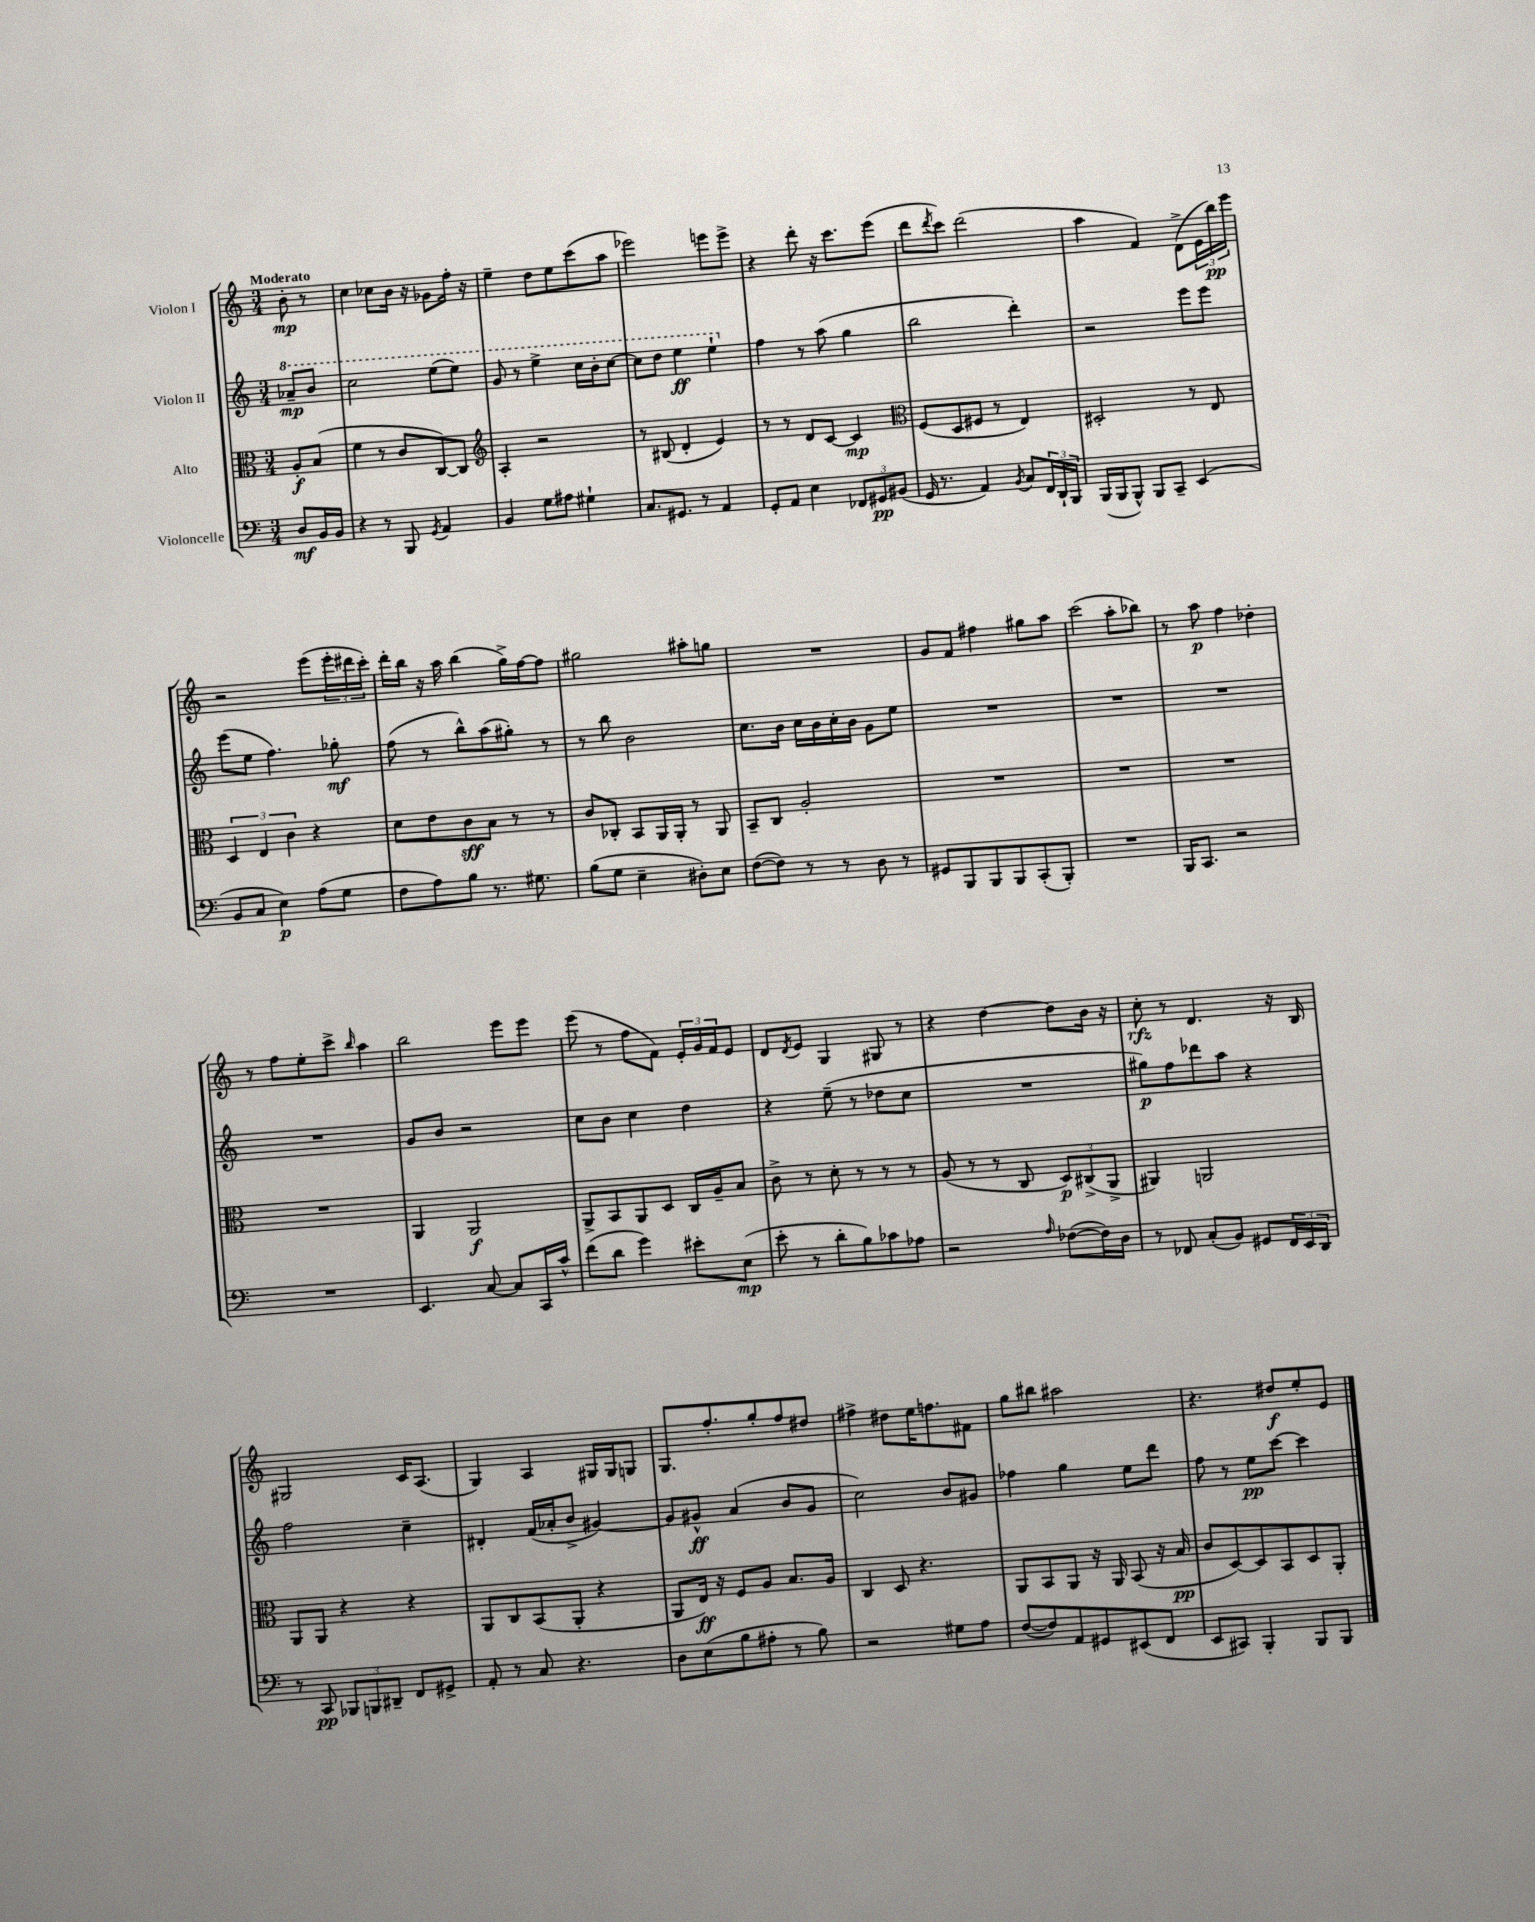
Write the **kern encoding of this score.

**kern	**dynam	**kern	**dynam	**kern	**dynam	**kern	**dynam
*part4	*part4	*part3	*part3	*part2	*part2	*part1	*part1
*staff4	*staff4	*staff3	*staff3	*staff2	*staff2	*staff1	*staff1
*I"Violoncelle	*	*I"Alto	*	*I"Violon II	*	*I"Violon I	*
*clefF4	*	*clefC3	*	*clefG2	*	*clefG2	*
*k[]	*	*k[]	*	*k[]	*	*k[]	*
*M3/4	*	*M3/4	*	*M3/4	*	*M3/4	*
*	*	*	*	*8va	*	*	*
=	=	=	=	=	=	=	=
!	!	!	!	!	!	!LO:TX:a:B:t=Moderato	!
8D/L	mf	8A'/L	f	8aa-X~/L	mp	8b'\	mp
16BB/L	.	(8B/J	.	8bb/J	.	8r	.
16BB/JJ	.	.	.	.	.	.	.
=1	=1	=1	=1	=1	=1	=1	=1
4r	.	4f\	.	2ccc\	.	4cc\	.
8r	.	8r	.	.	.	8cc-X\L	.
8BBB/	.	8c/L	.	.	.	16b\Jk	.
.	.	.	.	.	.	16r	.
8qGG/	.	.	.	.	.	.	.
4AA/	.	[8C/)	.	(8eee\L	.	8g-X\L	.
.	.	8C/J]	.	8eee\J)	.	16ff'\Jk	.
.	.	.	.	.	.	16r	.
=2	=2	=2	=2	=2	=2	=2	=2
*	*	*clefG2	*	*	*	*	*
4BB/	.	4A'/	.	8gg/	.	4ee~\	.
.	.	.	.	8r	.	.	.
8G\L	.	2r	.	4eee^\	.	8dd\L	.
8A#X\J	.	.	.	.	.	8ee\	.
4G#X`\	.	.	.	16ccc\LL	.	(8ccc\	.
.	.	.	.	16bb'\J	.	.	.
.	.	.	.	[8ccc\J	.	8aa\J	.
=3	=3	=3	=3	=3	=3	=3	=3
8.C/L	.	8r	.	8ccc\L]	.	2eee-X\)	.
.	.	(8B#X/	.	8ddd\J	.	.	.
8.GG#X/J	.	.	.	.	.	.	.
.	.	4d'/	.	4eee\	ff	.	.
8r	.	.	.	.	.	.	.
4AA/	.	4e/)	.	4eee`\	.	8eeen\L	.
.	.	.	.	.	.	8eee^\J	.
=4	=4	=4	=4	=4	=4	=4	=4
*	*	*	*	*X8va	*	*	*
8GG'/L	.	8r	.	4ff\	.	4r	.
8AA/J	.	8r	.	.	.	.	.
4E\	.	8d/L	.	8r	.	8ddd'\	.
.	.	[8c/J	.	(8aa\	.	16r	.
.	.	.	.	.	.	8.ccc\L	.
12FF-X/L	.	4c/]	mp	4gg\	.	.	.
12GG#X/	pp	.	.	.	.	.	.
.	.	.	.	.	.	(8eee\J	.
(12BB#X/J	.	.	.	.	.	.	.
=5	=5	=5	=5	=5	=5	=5	=5
*	*	*clefC3	*	*	*	*	*
16GG/	.	(8F/L	.	2bb\	.	8ddd\L	.
8.r	.	.	.	.	.	.	.
.	.	.	.	.	.	8qddd/	.
.	.	8D/	.	.	.	8ccc\J)	.
4AA/)	.	8F#X/J	.	.	.	(2ddd\	.
.	.	8r	.	.	.	.	.
8qBB/	.	.	.	.	.	.	.
8C/L	.	4E/)	.	4ddd'\)	.	.	.
24FF/L	.	.	.	.	.	.	.
24DD`/	.	.	.	.	.	.	.
24BBB/JJ	.	.	.	.	.	.	.
=6	=6	=6	=6	=6	=6	=6	=6
(16BBB/LL	.	2D#X'/	.	2r	.	4aa\	.
16BBB/J	.	.	.	.	.	.	.
8BBB^^/J)	.	.	.	.	.	.	.
8BBB/L	.	.	.	.	.	4f/)	.
8CC~/J	.	.	.	.	.	.	.
(4EE/	.	8r	.	8eee\L	.	(8d^\L	.
.	.	8E/	.	8eee\J	.	24e\L	.
.	.	.	.	.	.	24bb\)	pp
.	.	.	.	.	.	24eee\JJ	.
!!LO:LB:g=z
=7	=7	=7	=7	=7	=7	=7	=7
8BB/L	.	6D/	.	(8eee\L	.	2r	.
8C/J	.	.	.	8ee\J	.	.	.
.	.	6E/	.	.	.	.	.
4E\)	p	.	.	4.ff\)	.	.	.
.	.	6c\	.	.	.	.	.
(8A\L	.	4r	.	.	.	(8eee\L	.
8G\J	.	.	.	8gg-X'\	mf	24eee'\L	.
.	.	.	.	.	.	24ddd#X\	.
.	.	.	.	.	.	24ccc'\JJ)	.
=8	=8	=8	=8	=8	=8	=8	=8
8F\L	.	8d\L	.	(8ff\	.	16ddd'\LL	.
.	.	.	.	.	.	16bb\JJ	.
8A\)	.	8e\	.	8r	.	16r	.
.	.	.	.	.	.	16aa\	.
8B\J	.	8c\	sff	8bb^^\L)	.	(4bb\	.
8.r	.	8B\J	.	(8aa\	.	.	.
.	.	8r	.	8gg#X'\J)	.	16gg^\LL)	.
8.G#X\	.	.	.	.	.	[16ff\J	.
.	.	8r	.	8r	.	8ff\J]	.
=9	=9	=9	=9	=9	=9	=9	=9
(8B\L	.	8c/L	.	8r	.	2gg#X\	.
8G\J	.	8C-X'/J	.	8bb\	.	.	.
4E~\	.	8BB/L	.	2b\	.	.	.
.	.	16AA/L	.	.	.	.	.
.	.	16AA'/JJ	.	.	.	.	.
8D#X'\L)	.	8r	.	.	.	8aa#X'\L	.
8E\J	.	8AA/	.	.	.	8ggn\J	.
=10	=10	=10	=10	=10	=10	=10	=10
([8F\L	.	8BB~/L	.	8.cc\L	.	2.r	.
8F\J])	.	8C/J	.	.	.	.	.
.	.	.	.	16b\Jk	.	.	.
8r	.	2A'/	.	16cc\LL	.	.	.
.	.	.	.	16b\	.	.	.
8r	.	.	.	16cc'\	.	.	.
.	.	.	.	16b\JJ	.	.	.
8D\	.	.	.	8g\L	.	.	.
8r	.	.	.	8ee\J	.	.	.
=11	=11	=11	=11	=11	=11	=11	=11
8GG#X/L	.	2.r	.	2.r	.	8g/L	.
8BBB/	.	.	.	.	.	8f/J	.
8BBB/	.	.	.	.	.	4ff#X\	.
8BBB/	.	.	.	.	.	.	.
(8CC'/	.	.	.	.	.	8gg#X\L	.
8BBB'/J)	.	.	.	.	.	8aa\J	.
=12	=12	=12	=12	=12	=12	=12	=12
2.r	.	2.r	.	2.r	.	(2ccc\	.
.	.	.	.	.	.	8aa'\L	.
.	.	.	.	.	.	8bb-X\J)	.
=13	=13	=13	=13	=13	=13	=13	=13
16BBB/KL	.	2.r	.	2.r	.	8r	.
8.CC/J	.	.	.	.	.	.	.
.	.	.	.	.	.	8aa\	p
2r	.	.	.	.	.	4ff\	.
.	.	.	.	.	.	4dd-X'\	.
!!LO:LB:g=z
=14	=14	=14	=14	=14	=14	=14	=14
2.r	.	2.r	.	2.r	.	8r	.
.	.	.	.	.	.	8ff\L	.
.	.	.	.	.	.	8ee'\	.
.	.	.	.	.	.	8ccc^\J	.
.	.	.	.	.	.	16qqbb/	.
.	.	.	.	.	.	4aa\	.
=15	=15	=15	=15	=15	=15	=15	=15
4.EE/	.	4AA/	.	8g/L	.	2bb\	.
.	.	.	.	8b/J	.	.	.
.	.	2AA/	f	2r	.	.	.
[8C/	.	.	.	.	.	.	.
8C/L]	.	.	.	.	.	8eee\L	.
16CC/L	.	.	.	.	.	8eee\J	.
16c^^/JJ	.	.	.	.	.	.	.
=16	=16	=16	=16	=16	=16	=16	=16
(8f\L	.	8AA^/L	.	8cc\L	.	(8eee\	.
8d\J	.	8BB/	.	8b\J	.	8r	.
4g\)	.	8AA/	.	4cc\	.	8ff\L	.
.	.	8D/J	.	.	.	8f\J)	.
8e#X'\L	.	16C/LL	.	4dd\	.	24e'/LL	.
.	.	.	.	.	.	24g/	.
.	.	16A~/J	.	.	.	.	.
.	.	.	.	.	.	24f/J	.
(8E\J	mp	8B/J	.	.	.	8e/J	.
=17	=17	=17	=17	=17	=17	=17	=17
8e'\	.	8c^\	.	4r	.	8d/L	.
.	.	.	.	.	.	8qd/	.
8r	.	8r	.	.	.	8e/J	.
8d'\L	.	8d'\	.	(8ee~\	.	4G/	.
8B\)	.	8r	.	8r	.	.	.
8c-X\	.	8r	.	8dd-X\L	.	8G#X/	.
8A-X\J	.	8r	.	8cc\J	.	8r	.
=18	=18	=18	=18	=18	=18	=18	=18
2r	.	(8A/	.	2.r	.	4r	.
.	.	8r	.	.	.	.	.
.	.	8r	.	.	.	[4dd\	.
.	.	8C/	.	.	.	.	.
16qqA/	.	.	.	.	.	.	.
([8F-X\L	.	12D/L)	p	.	.	8dd\L]	.
.	.	(12C#X^/	.	.	.	.	.
16F-\L])	.	.	.	.	.	16b\Jk	.
.	.	12AA^/J	.	.	.	.	.
16D\JJ	.	.	.	.	.	16r	.
=19	=19	=19	=19	=19	=19	=19	=19
8r	.	4AA#X/)	.	8gg#X\L)	p	8cc'\	rfz
8FF-X/	.	.	.	8ff\	.	8r	.
(8C'/L	.	2AAn/	.	8ddd-X\	.	4.d/	.
8BB/J)	.	.	.	8aa\J	.	.	.
8GG#X/L	.	.	.	4r	.	.	.
24FF-/L	.	.	.	.	.	16r	.
24EE/	.	.	.	.	.	.	.
.	.	.	.	.	.	16B/	.
24DD/JJ	.	.	.	.	.	.	.
!!LO:LB:g=z
=20	=20	=20	=20	=20	=20	=20	=20
8r	.	8AA/L	.	2ff\	.	2G#X/	.
8CC/	pp	8AA/J	.	.	.	.	.
12BBB-X/L	.	4r	.	.	.	.	.
12BBBn/	.	.	.	.	.	.	.
12DD#X~/J	.	.	.	.	.	.	.
8FF/L	.	4r	.	4cc~\	.	16c/KL	.
.	.	.	.	.	.	(8.A/J	.
8GG#X^/J	.	.	.	.	.	.	.
=21	=21	=21	=21	=21	=21	=21	=21
8AA'/	.	8AA/L	.	4d#X'/	.	4G/)	.
8r	.	8C/	.	.	.	.	.
8C/	.	(8BB/	.	(16f/LL	.	4A/	.
.	.	.	.	16a-X'/J	.	.	.
4.r	.	8AA'/J	.	8b^/J	.	.	.
.	.	4r	.	[4g#X/)	.	16G#X/LL	.
.	.	.	.	.	.	16G#/J	.
.	.	.	.	.	.	8Gn/J	.
=22	=22	=22	=22	=22	=22	=22	=22
8D\L	.	8AA/L	.	8g#/L]	.	8.G/L	.
(8E\	.	16E/Jk)	ff	8g#X^^/J	ff	.	.
.	.	16r	.	.	.	8.ff'/	.
8B\	.	8F/L	.	(4a/	.	.	.
8A#X'\J	.	8A/J	.	.	.	8gg'/	.
8r	.	8.B/L	.	8b/L	.	8ff/	.
8B\)	.	.	.	8g#/J	.	8dd#X/J	.
.	.	16A/Jk	.	.	.	.	.
=23	=23	=23	=23	=23	=23	=23	=23
2r	.	4C/	.	2cc\)	.	4ff#X^\	.
.	.	8D/	.	.	.	8dd#X\L	.
.	.	4.r	.	.	.	16ee\K	.
.	.	.	.	.	.	8.ffn\	.
8G#X\L	.	.	.	8b/L	.	.	.
8A\J	.	.	.	8g#X/J	.	8f#X\J	.
=24	=24	=24	=24	=24	=24	=24	=24
([8F/L	.	8AA/L	.	4ff-X\	.	8gg\L	.
8F/])	.	8BB/	.	.	.	8bb#X\J	.
8AA/	.	8AA/J	.	4gg\	.	2aa#X\	.
8GG#X/	.	16r	.	.	.	.	.
.	.	16AA/	.	.	.	.	.
(8EE#X/	.	(8BB/	.	8ee\L	.	.	.
8FF/J	.	16r	.	8ddd\J	.	.	.
.	.	16B/	pp	.	.	.	.
=25	=25	=25	=25	=25	=25	=25	=25
8EE/L	.	8c/L	.	8ff\	.	4.r	.
8CC#X/J)	.	[8D/)	.	8r	.	.	.
4BBB'/	.	8D/]	.	8ee\L	pp	.	.
.	.	8BB/	.	[8ccc\J	.	8dd#X/L	f
8BBB/L	.	8D/	.	4ccc\]	.	8ee'/	.
8BBB/J	.	8AA'/J	.	.	.	8e/J	.
==	==	==	==	==	==	==	==
*-	*-	*-	*-	*-	*-	*-	*-
